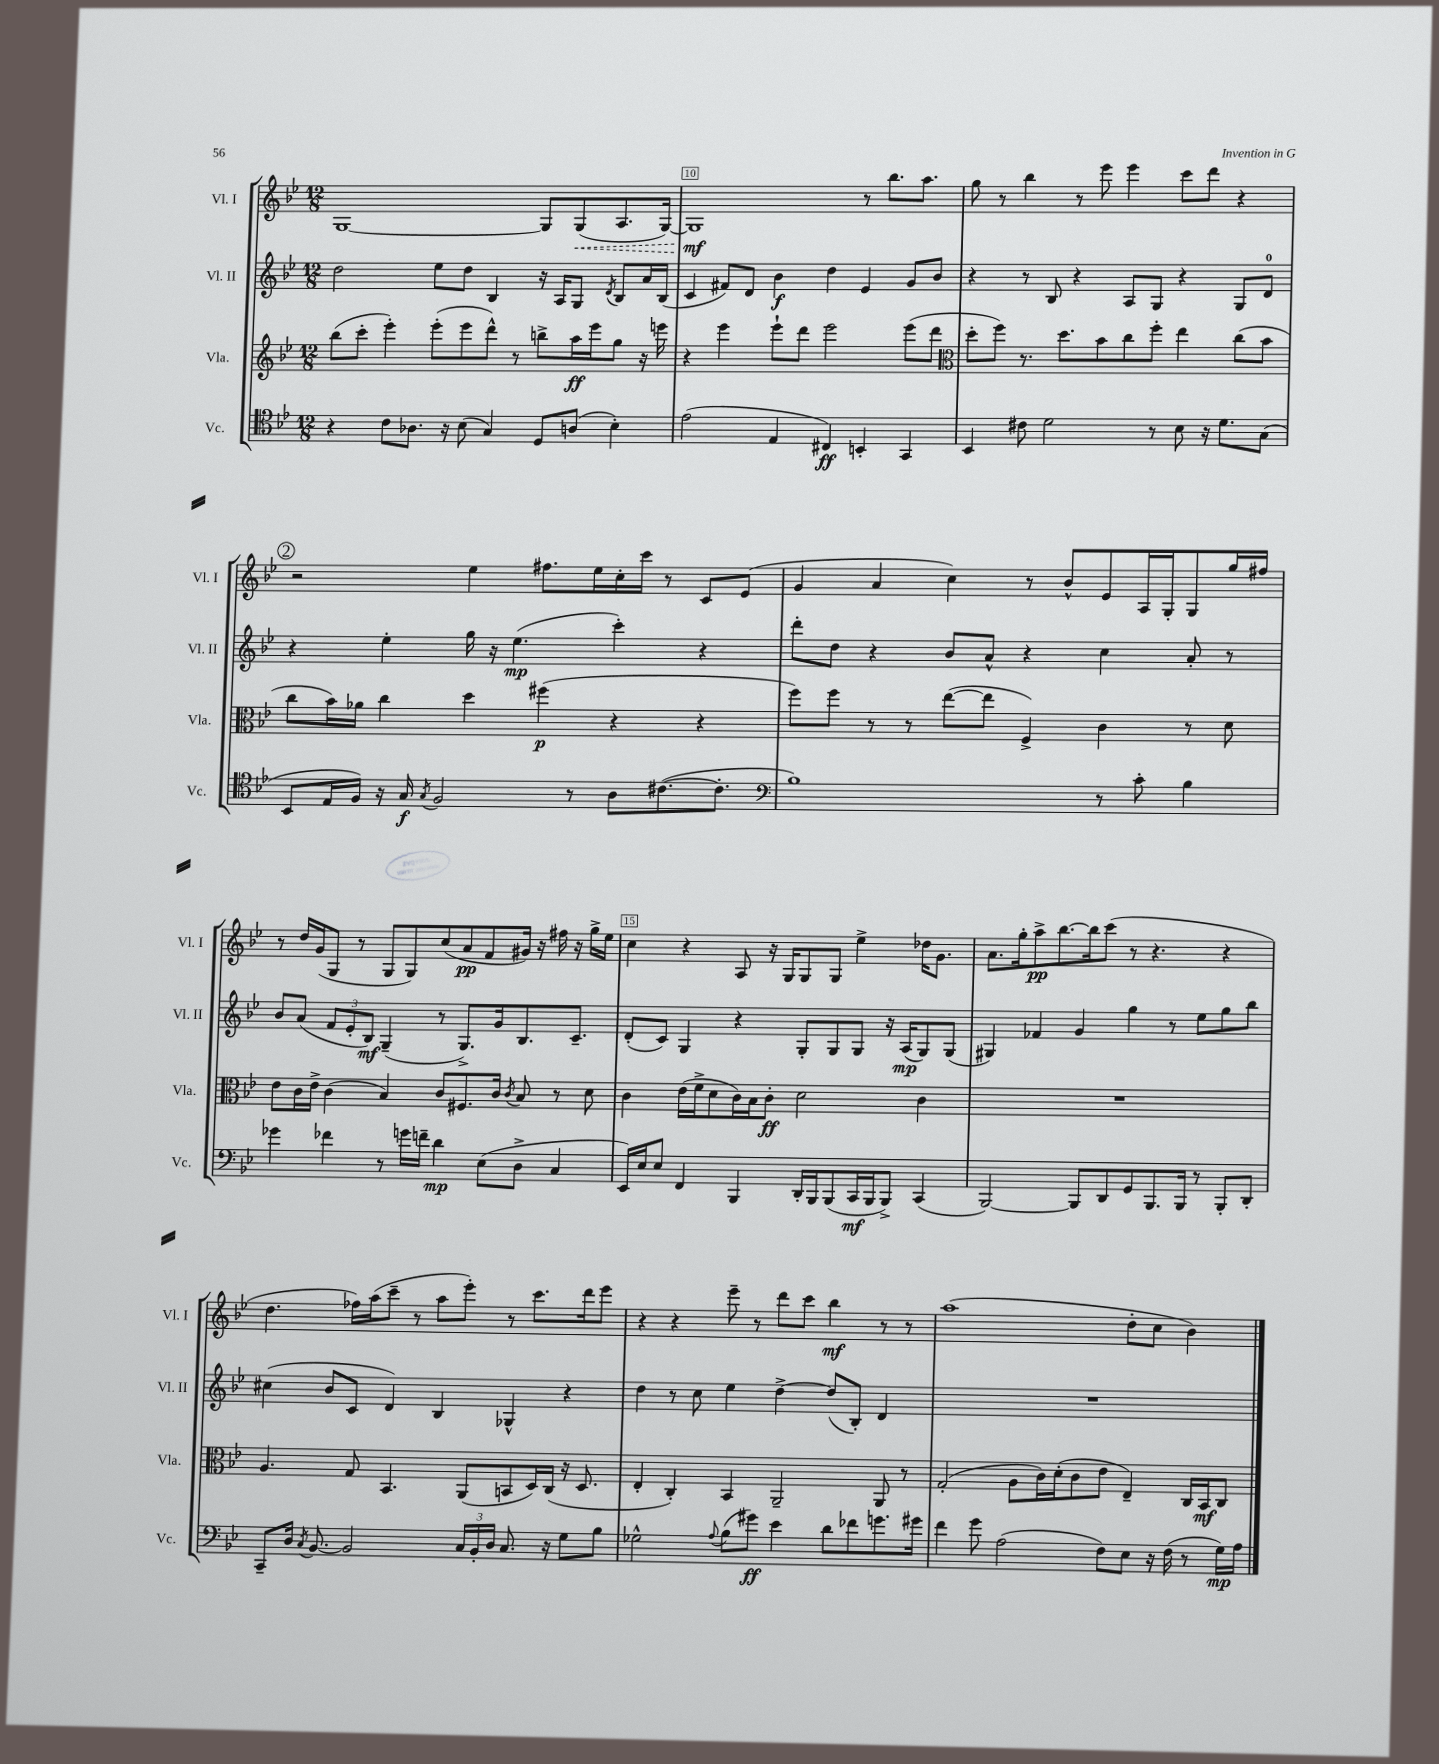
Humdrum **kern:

**kern	**dynam	**kern	**dynam	**kern	**dynam	**kern	**dynam
*part4	*part4	*part3	*part3	*part2	*part2	*part1	*part1
*staff4	*staff4	*staff3	*staff3	*staff2	*staff2	*staff1	*staff1
*I"Vc.	*	*I"Vla.	*	*I"Vl. II	*	*I"Vl. I	*
*I'Vc.	*	*I'Vla.	*	*I'Vl. II	*	*I'Vl. I	*
*clefC4	*	*clefG2	*	*clefG2	*	*clefG2	*
*k[b-e-]	*	*k[b-e-]	*	*k[b-e-]	*	*k[b-e-]	*
*M12/8	*	*M12/8	*	*M12/8	*	*M12/8	*
=9	=9	=9	=9	=9	=9	=9	=9
4r	.	(8bb-\L	.	2dd\	.	[1G	.
.	.	8ccc'\J	.	.	.	.	.
8c\L	.	4eee-'\)	.	.	.	.	.
8.A-X\J	.	.	.	.	.	.	.
.	.	(8eee-'\L	.	8ee-\L	.	.	.
16r	.	.	.	.	.	.	.
(8B-\	.	8eee-\	.	8dd\J	.	.	.
4G/)	.	8ddd^^\J)	.	4B-/	.	.	.
.	.	8r	.	.	.	.	.
8D/L	.	8bbn^\L	.	16r	.	8G/L]	.
.	.	.	.	16A/KL	.	.	.
!	!	!	!	!	!	!	!LO:HP:b
(8An/J	.	16aa\L	ff	8G/J	.	(8G/	<
.	.	16eee-\J	.	.	.	.	.
.	.	.	.	8qd/	.	.	.
4B-'\)	.	8gg\J	.	8B-/L	.	8.A/	.
.	.	16r	.	16a/L	.	.	.
.	.	16eeen\	.	(16B-/JJ	.	[16G/Jk)	.
=10	=10	=10	=10	=10	=10	=10	=10
(2e-\	.	4r	.	4c/	.	1G]	mf
.	.	4eee-\	.	8f#X/L)	.	.	.
.	.	.	.	8d/J	.	.	.
4E-/	.	8eee-`\L	.	4b-\	f	.	.
.	.	8ddd\J	.	.	.	.	.
4C#X/)	ff	2eee-\	.	4dd\	.	.	.
4BBn'/	.	.	.	4e-/	.	8r	[
.	.	.	.	.	.	8.bb-\L	.
4GG/	.	(8eee-\L	.	8g/L	.	.	.
.	.	.	.	.	.	8.aa\J	.
.	.	8ddd\J	.	8b-/J	.	.	.
=11	=11	=11	=11	=11	=11	=11	=11
*	*	*clefC3	*	*	*	*	*
4BB-/	.	8dd'\L	.	4r	.	8gg\	.
.	.	8ff\J)	.	.	.	8r	.
8c#X\	.	8.r	.	8r	.	4bb-\	.
2d\	.	.	.	8B-/	.	.	.
.	.	8.dd\L	.	.	.	.	.
.	.	.	.	4r	.	8r	.
.	.	8b-\	.	.	.	8eee-\	.
.	.	8cc\	.	8A/L	.	4eee-\	.
8r	.	8ff'\J	.	8G/J	.	.	.
8B-\	.	4ee-\	.	4r	.	8ccc\L	.
16r	.	.	.	.	.	8ddd\J	.
8.d\L	.	.	.	.	.	.	.
.	.	(8cc\L	.	8G/L	.	4r	.
(8G\J	.	8b-\J	.	8d/J	.	.	.
!!LO:LB:g=z
!!LO:REH:place=s1:t=2
=12	=12	=12	=12	=12	=12	=12	=12
8BB-/L	.	8cc\L	.	4r	.	2r	.
16E-/L	.	16b-\L)	.	.	.	.	.
16F/JJ)	.	16a-X\JJ	.	.	.	.	.
16r	.	4cc\	.	4ee-'\	.	.	.
16G/	f	.	.	.	.	.	.
8qG/	.	.	.	.	.	.	.
2F/	.	.	.	.	.	.	.
.	.	4dd\	.	16gg\	.	4ee-\	.
.	.	.	.	16r	.	.	.
.	.	.	.	(4.ee-\	mp	.	.
.	.	(4ff#X\	p	.	.	8.ff#X\L	.
8r	.	.	.	.	.	.	.
.	.	.	.	.	.	16ee-\L	.
8A\L	.	4r	.	4ccc'\)	.	16cc'\	.
.	.	.	.	.	.	16ccc\JJ	.
([8.c#X\	.	.	.	.	.	8r	.
.	.	4r	.	4r	.	8c/L	.
8.c#'\J]	.	.	.	.	.	.	.
.	.	.	.	.	.	(8e-/J	.
=13	=13	=13	=13	=13	=13	=13	=13
*clefF4	*	*	*	*	*	*	*
1B-)	.	8ff\L)	.	8ddd'\L	.	4g/	.
.	.	8ff\J	.	8dd\J	.	.	.
.	.	8r	.	4r	.	4a/	.
.	.	8r	.	.	.	.	.
.	.	([8ee-\L	.	8b-/L	.	4cc\)	.
.	.	8ee-\J]	.	8a^^/J	.	.	.
.	.	4F^/)	.	4r	.	8r	.
.	.	.	.	.	.	8b-^^/L	.
8r	.	4c\	.	4cc\	.	8e-/	.
8c'\	.	.	.	.	.	16A/L	.
.	.	.	.	.	.	16G'/J	.
4B-\	.	8r	.	8a'/	.	8G/	.
.	.	8d\	.	8r	.	16gg/L	.
.	.	.	.	.	.	16ff#X/JJ	.
!!LO:LB:g=z
=14	=14	=14	=14	=14	=14	=14	=14
4g-X\	.	8e-\L	.	8b-/L	.	8r	.
.	.	16c\L	.	(8a/J	.	16dd/LL	.
.	.	16e-^\JJ	.	.	.	(16g/J	.
4f-X\	.	(4c\	.	12f/L	.	8G/J	.
.	.	.	.	12e-'/	.	.	.
.	.	.	.	.	.	8r	.
.	.	.	.	12B-/J)	mf	.	.
8r	.	4B-/)	.	(4G~/	.	8G/L	.
16gn\LL	.	.	.	.	.	8G/)	.
16fn~\JJ	.	.	.	.	.	.	.
4d\	mp	8c/L	.	8r	.	(8cc/	.
.	.	8.F#X/	.	8.G^/L)	.	8a/	pp
(8E-\L	.	.	.	.	.	8f/	.
.	.	16c/Jk	.	16g/k	.	.	.
.	.	8qc/	.	.	.	.	.
8D^\J	.	8B-/	.	8.B-/	.	16g#X/Jk)	.
.	.	.	.	.	.	16r	.
4C/	.	8r	.	.	.	16ff#X\	.
.	.	.	.	8.c~/J	.	16r	.
.	.	8d\	.	.	.	16gg^\LL	.
.	.	.	.	.	.	16ee-\JJ	.
=15	=15	=15	=15	=15	=15	=15	=15
16EE-/LL)	.	4c\	.	(8d'/L	.	4cc\	.
16E-/J	.	.	.	.	.	.	.
8E-/J	.	.	.	8c/J)	.	.	.
4FF/	.	(16e-\LL	.	4G/	.	4r	.
.	.	16f^\J	.	.	.	.	.
.	.	8d\	.	.	.	.	.
4BBB-/	.	16c\L)	.	4r	.	8A/	.
.	.	16B-\J	.	.	.	.	.
.	.	8c'\J	ff	.	.	16r	.
.	.	.	.	.	.	16G/KL	.
16DD'/LL	.	2d\	.	8G'/L	.	8G/	.
16BBB-/J	.	.	.	.	.	.	.
(8BBB-/	.	.	.	8G/	.	8G/J	.
16CC/L	mf	.	.	8G/J	.	4ee-^\	.
16BBB-/J	.	.	.	.	.	.	.
8BBB-^/J)	.	.	.	16r	.	.	.
.	.	.	.	(16A/KL	mp	.	.
(4CC/	.	4c\	.	8G/)	.	16dd-X\KL	.
.	.	.	.	.	.	8.g\J	.
.	.	.	.	(8G/J	.	.	.
=16	=16	=16	=16	=16	=16	=16	=16
[2BBB-/)	.	1.r	.	4G#X/)	.	8.a\L	.
.	.	.	.	.	.	16gg'\k	.
.	.	.	.	4f-X/	.	8aa^\	pp
.	.	.	.	.	.	[8.bb-\	.
8BBB-/L]	.	.	.	4g/	.	.	.
.	.	.	.	.	.	16bb-\k]	.
8DD/	.	.	.	.	.	(8ccc\J	.
8GG/	.	.	.	4gg\	.	8r	.
8.BBB-/	.	.	.	.	.	4.r	.
.	.	.	.	8r	.	.	.
16BBB-/Jk	.	.	.	.	.	.	.
8r	.	.	.	8ee-\L	.	.	.
8BBB-'/L	.	.	.	8gg\	.	4r	.
8DD'/J	.	.	.	8bb-\J	.	.	.
!!LO:LB:g=z
=17	=17	=17	=17	=17	=17	=17	=17
8CC~/L	.	4.A/	.	(4cc#X\	.	4.dd\	.
16D/Jk	.	.	.	.	.	.	.
8qC/	.	.	.	.	.	.	.
[8.BB-/	.	.	.	.	.	.	.
.	.	.	.	8b-/L	.	.	.
2BB-/]	.	8G/	.	8c/J	.	16ff-X\LL)	.
.	.	.	.	.	.	(16aa\J	.
.	.	4.BB-/	.	4d/)	.	8ccc~\J	.
.	.	.	.	.	.	8r	.
.	.	.	.	4B-/	.	8aa\L	.
24C/LL	.	(8AA/L	.	.	.	8eee-'\J)	.
24BB-'/	.	.	.	.	.	.	.
24D/JJ	.	.	.	.	.	.	.
8.C/	.	8BBn/	.	4G-X^^/	.	8r	.
.	.	16D/L)	.	.	.	8.ccc\L	.
16r	.	(16C/JJ	.	.	.	.	.
8G\L	.	16r	.	4r	.	.	.
.	.	8.D/	.	.	.	16ddd\k	.
8B-\J	.	.	.	.	.	8eee-\J	.
=18	=18	=18	=18	=18	=18	=18	=18
2G-X^^\	.	4E-'/	.	4dd\	.	4r	.
.	.	4C'/)	.	8r	.	4r	.
.	.	.	.	8cc\	.	.	.
8qqA/	.	.	.	.	.	.	.
(8B-\L	.	4BB-/	.	4ee-\	.	8eee-~\	.
8g#X\J)	ff	.	.	.	.	8r	.
4e-\	.	2AA~/	.	[4dd^\	.	8ddd\L	.
.	.	.	.	.	.	8ccc\J	.
8d\L	.	.	.	(8dd/L]	.	4bb-\	mf
8f-X\	.	.	.	8B-'/J)	.	.	.
8.gn\	.	8AA/	.	4d/	.	8r	.
.	.	8r	.	.	.	8r	.
16g#X\Jk	.	.	.	.	.	.	.
=19	=19	=19	=19	=19	=19	=19	=19
4f\	.	(2G'/	.	1.r	.	(1aa	.
8g\	.	.	.	.	.	.	.
(2A\	.	.	.	.	.	.	.
.	.	8A\L	.	.	.	.	.
.	.	16c\L)	.	.	.	.	.
.	.	(16d'\J	.	.	.	.	.
.	.	8c\	.	.	.	.	.
8F\L)	.	8e-\J	.	.	.	.	.
8E-\J	.	4E-~/)	.	.	.	8dd'\L	.
16r	.	.	.	.	.	8cc\J	.
(16F\	.	.	.	.	.	.	.
8r	.	16C/LL	.	.	.	4b-\)	.
.	.	16BB-/J	mf	.	.	.	.
16G\LL)	mp	8C/J	.	.	.	.	.
16A\JJ	.	.	.	.	.	.	.
==	==	==	==	==	==	==	==
*-	*-	*-	*-	*-	*-	*-	*-
